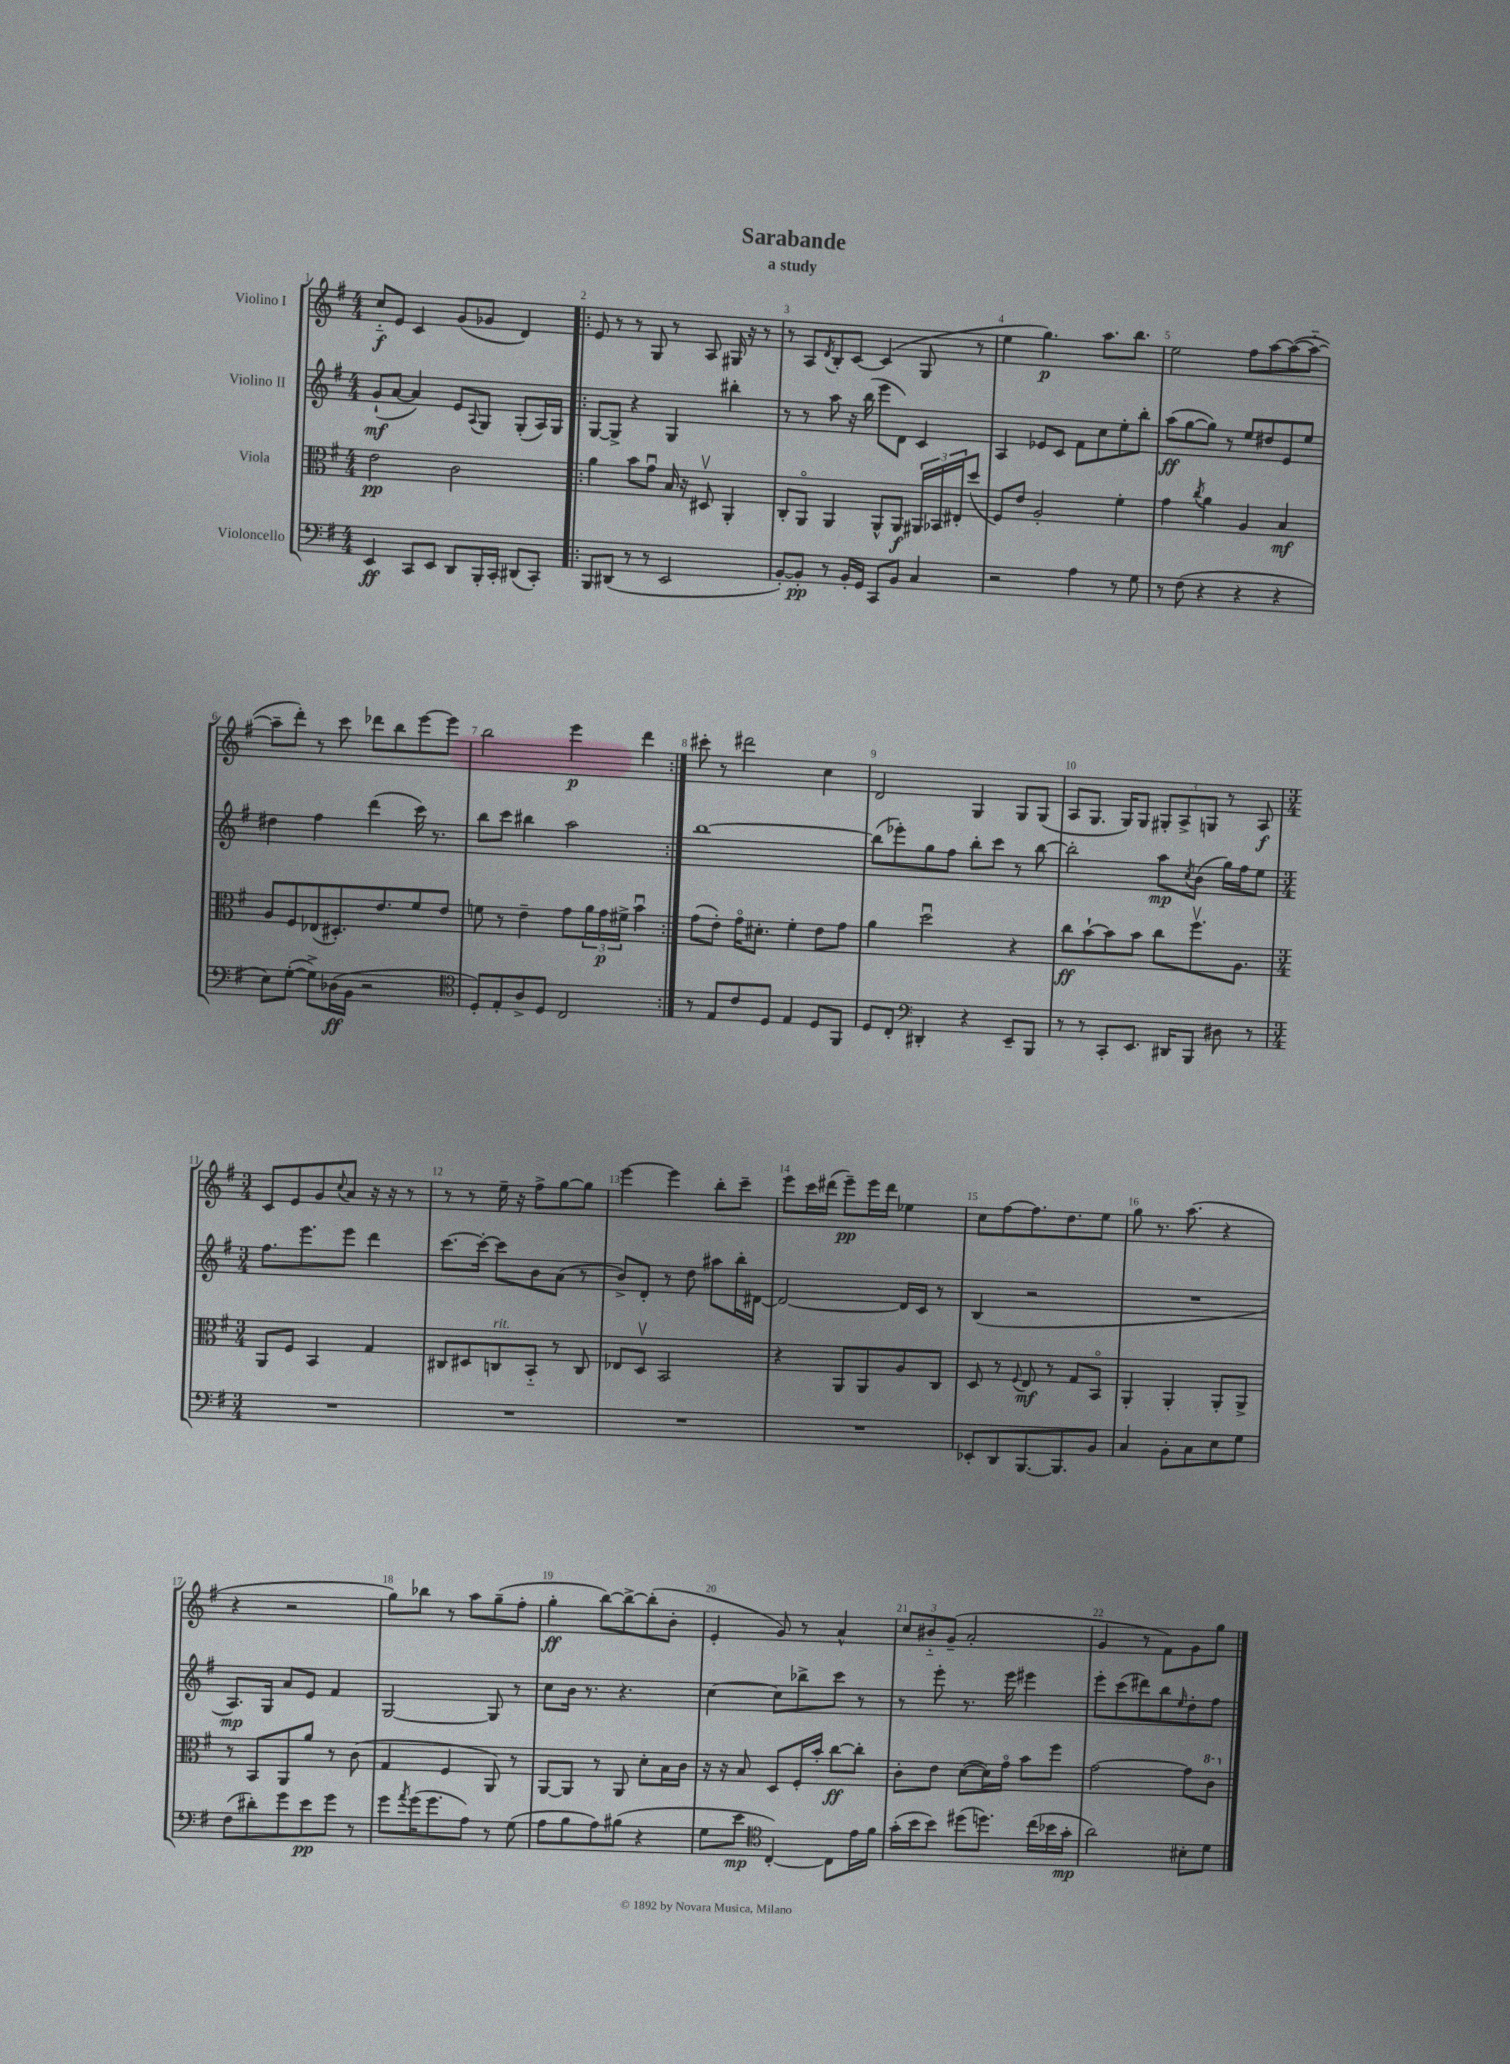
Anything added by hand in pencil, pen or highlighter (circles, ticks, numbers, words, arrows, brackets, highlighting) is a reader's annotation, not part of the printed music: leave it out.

**kern	**kern	**kern	**kern
*staff4	*staff3	*staff2	*staff1
*clefF4	*clefC3	*clefG2	*clefG2
*k[f#]	*k[f#]	*k[f#]	*k[f#]
*M4/4	*M4/4	*M4/4	*M4/4
4EE	2e	(8g`	8cc'~
.	.	[8a	8e
8CC	.	4a])	4c
8EE	.	.	.
8DD	2c	8e	(8g
.	.	8qqA	.
16BBB'	.	8G	8g-
16CC'	.	.	.
(8DD#	.	(8G'	4d)
8CC')	.	16A)	.
.	.	16G	.
=!|:	=!|:	=!|:	=!|:
8BBB	4a	[8G	8e
(8DD#	.	8G^]	8r
8r	8b	4r	8r
8r	8gu	.	8G
2EE	16B	4G	8r
.	16r	.	.
.	8D#v	.	8A
.	4AA'	4bb#'	16G#
.	.	.	16r
.	.	.	8r
=	=	=	=
[8BB')	8C'	8r	8r
8BB']	8AAo	8r	8A
.	.	.	8qd
8r	4AA	8aa	8B'
16BB'	.	16r	[8c
16GG	.	(16bb	.
8CC	8AA^^	8eee	(4c]
8BB	8AA	8d)	.
4C	24AA#	4c	8G
.	24BB-	.	.
.	24E#'	.	.
.	(8dd	.	8r
=	=	=	=
2r	8F#)	4A	4ee
.	8e	.	.
.	2A'	8e-	4.gg)
.	.	8c	.
4A	.	8f#	.
.	.	8cc	8.aa
8r	4f#'	8ee'	.
.	.	.	8.bb
8G	.	8bb'	.
=	=	=	=
8r	4g	(8aa	2ee
(8F#	.	[8gg	.
.	8qcc	.	.
4r	4a	8gg])	.
.	.	8r	.
4r	4A	8ee	8ff#
.	.	8dd#	[8aa
4r	4B	8e	(8aa_
.	.	8ee	8aa'~_
=	=	=	=
8E)	8A	4dd#	8aa~]
([8G'	8F#	.	8ddd')
8G^])	(8E-	4ff#	8r
(16D-	8.D#')	.	8ccc
16BB	.	.	.
2r	.	(4ddd	8ddd-
.	8.e	.	.
.	.	.	8bb
.	8f#	16ccc)	[8eee
.	.	8.r	.
.	8e	.	8eee]
=	=	=	=
*clefC4	*	*	*
8D')	8f	8bb	2bb
8E'	8r	8ccc	.
8A^	4e~	4bb#	.
8D	.	.	.
2C	8g	2aa	4eee
.	24a	.	.
.	24g	.	.
.	24f#^	.	.
.	4bu	.	4ddd
=:|!	=:|!	=:|!	=:|!
8r	(8g	[1bb	8ccc#'
8E	8e')	.	8r
8c	16go	.	2ddd#
.	8.d#'	.	.
8D	.	.	.
4E	4f#'	.	.
8D	8e	.	4cc
8FF#	8g	.	.
=	=	=	=
8D	4a	(8bb]	2d
8C'	.	8eee-')	.
*clefF4	*	*	*
4DD#'	2ddu	8gg	.
.	.	8ff#	.
4r	.	8bb'	4G
.	.	8ccc	.
8EE~	4r	8r	8G
8BBB	.	[8bb	(8G
=	=	=	=
8r	8cc	2bb']	8A
8r	[8b`	.	8.G
8CC'	8b]	.	.
.	.	.	16G)
8.EE	8b	.	8G
.	8cc	8aa	12G#'
16DD#	.	.	.
.	.	.	12A^
.	.	8qcc	.
8BBB	8.ff#v	(8b	.
.	.	.	12G
8D#	.	16gg)	8r
.	8.A	16ff#	.
8r	.	8ee	8A
=	=	=	=
*M3/4	*M3/4	*M3/4	*M3/4
2.r	8AA	8.ff#	8c
.	8F#	.	8e
.	.	8.eee	.
.	4BB	.	8g
.	.	.	8qqcc
.	.	8eee	8a
.	4G	4ddd	16r
.	.	.	16r
.	.	.	8r
=	=	=	=
2.r	8C#	[8.ccc	8r
.	8D#	.	8r
.	.	16ccc'_	.
.	8C	8ccc]	16ee~
.	.	.	16r
.	8BB'~	8b	8ff#^
.	8r	(8a	[8gg
.	8C	8r	8gg]
=	=	=	=
2.r	8E-	8b^)	[4eee
.	8Dv	8d'	.
.	2BB	8r	4eee]
.	.	8dd	.
.	.	8aa#	8bb'
.	.	16bb'	8ccc~
.	.	[16d#	.
=	=	=	=
2.r	4r	2d#_	8eee
.	.	.	16ccc
.	.	.	(16ddd#
.	8AA	.	8eee~)
.	8AA	.	16eee
.	.	.	16ddd#
.	8A	16d#]	4ee-
.	.	16c	.
.	8C	8r	.
=	=	=	=
8EE-'	8D	(4B	8cc
8DD	8r	.	[8ff#
.	8qqF#	.	.
[8.BBB	8E	2r	8.ff#]
.	8r	.	.
8.BBB]	.	.	8.dd
.	8G	.	.
8BB	8BBo	.	8ee
=	=	=	=
4C	4AA'	2.r	8gg
.	.	.	8.r
8BB'	4AA'	.	.
.	.	.	(8.aa
8C	.	.	.
8E	8AA'	.	4r
8G	8AA^	.	.
=	=	=	=
(8F#	8r	8.A)	4r
8d#')	8BB	.	.
.	.	16G	.
8g	8AA	8a	2r
8e	8a	8e	.
8g	8r	4f#	.
8r	(8c	.	.
=	=	=	=
8g	4G	[2G	8gg)
8qa	.	.	.
(16g	.	.	8bb-
8.g	.	.	.
.	4F#	.	8r
8A)	.	.	8aa
8r	8AA)	8G]	(8gg~
(8G	8r	8r	8ff#'
=	=	=	=
8A	[8AA	8cc	4gg'
8B	8AA]	16b	.
.	.	8.r	.
8A)	8r	.	[8bb)
(8B#	8AA	4.r	8bb^_
4r	8d'	.	(8bb']
.	16B	.	8b'
.	16c	.	.
=	=	=	=
8G	16r	[4cc	4e'
.	16r	.	.
8e	8B	.	.
*clefC4	*	*	*
[4C')	8D	8cc]	8g)
.	16F#'	8bb-^	8r
.	16b'	.	.
8C]	[8cc	8ccc	4a^^
16e	8cc']	8r	.
16f#	.	.	.
=	=	=	=
(16g'	8c'	8r	12cc
16b	.	.	.
.	.	.	12b#'~
8b)	8e	8eee'	.
.	.	.	(12g~
(8dd#	([8d	8.r	2a'
8.dd)	16d])	.	.
.	16go	16eee	.
.	8b	4eee#	.
(16cc	.	.	.
16b-	8ff#	.	.
16g'	.	.	.
=	=	=	=
2a)	[2g	8eee'	4g
.	.	(8ccc	.
.	.	8ddd#)	8r
.	.	8bb	8f#)
.	.	16qqee	.
8B#'	8g]	8dd'	8g
8d	8cc	8ff#	8gg
==	==	==	==
*-	*-	*-	*-
